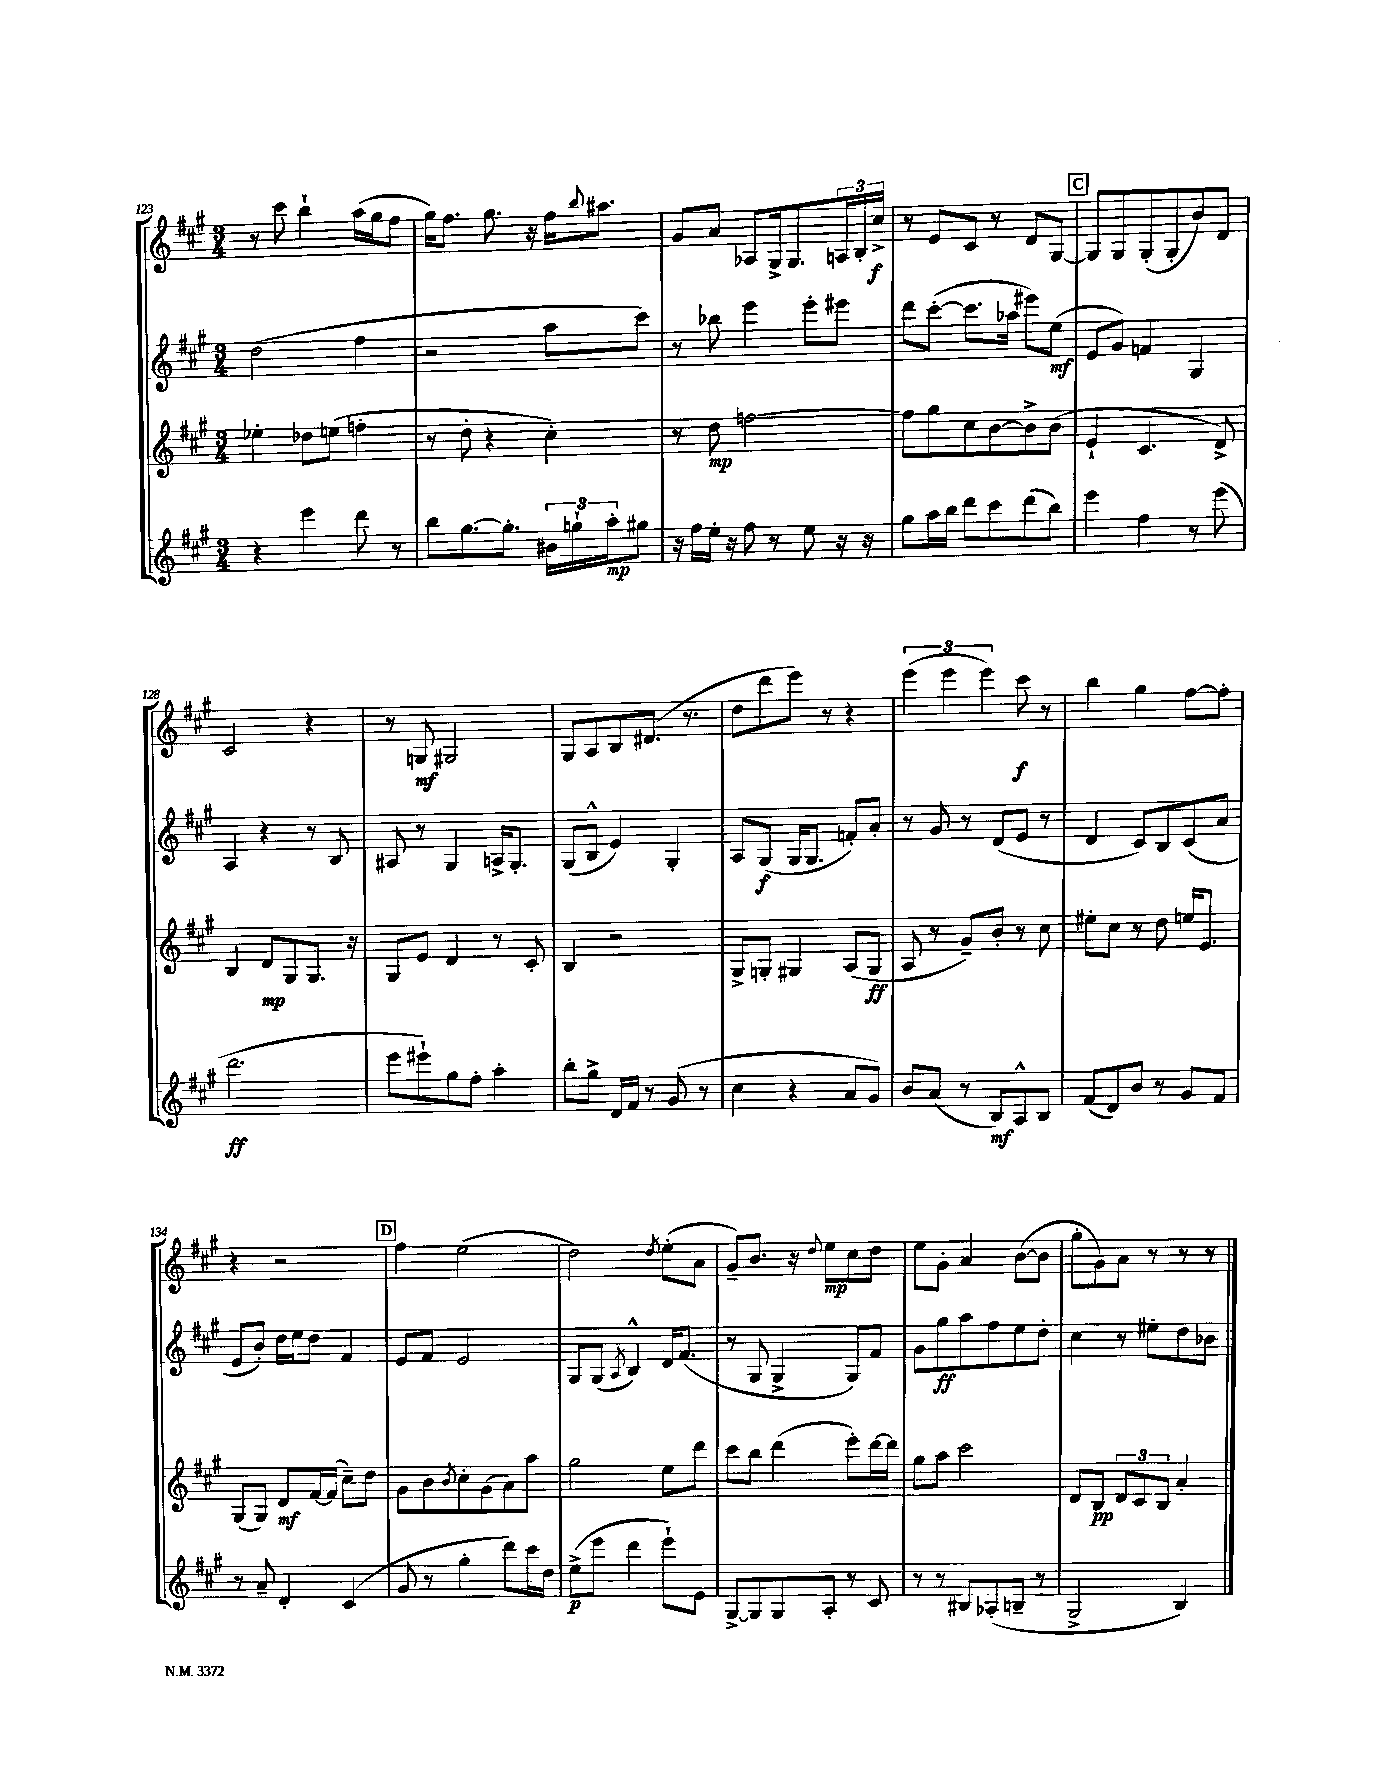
<<
\new StaffGroup <<
\new Staff = "s0" {
    \clef treble \key a \major \numericTimeSignature \time 3/4
    r8 cis'''8 b''4-! a''16( gis''16 fis''8 |
    gis''16) fis''8. gis''8. r16 fis''16 \appoggiatura { b''8 } ais''8. |
    gis'8 a'8 aes8 gis16-> gis8. \tuplet 3/2 { a16 b16-. cis''16->\f } |
    r8 e'8 cis'8 r8 d'8 gis8~ |
    \mark \markup { \box "C" } gis8 gis8 gis8-.( gis8-. b'8) d'8 |
    cis'2 r4 |
    r8 g8\mf gis2 |
    gis8 a8 b8 dis'8.( r8. |
    d''8 d'''8 e'''8) r8 r4 |
    \tuplet 3/2 { e'''4( e'''4 e'''4) } cis'''8\f r8 |
    b''4 gis''4 fis''8~ fis''8-. |
    r4 r2 |
    \mark \markup { \box "D" } fis''4 e''2( |
    d''2) \acciaccatura { d''8 } e''8-.( a'8 |
    gis'8--) b'8. r16 \appoggiatura { d''8 } e''8\mp cis''8 d''8 |
    e''8 gis'8-. a'4 b'8~( b'8 |
    gis''8-. gis'8) a'8 r8 r8 r8 \bar "|." |
}
\new Staff = "s1" {
    \clef treble \key a \major \numericTimeSignature \time 3/4
    d''2( fis''4 |
    r2 a''8 cis'''8) |
    r8 bes''8 e'''4 e'''8-. eis'''8 |
    d'''8 cis'''8~-.( cis'''8. aes''16 eis'''8) e''8\mf( |
    \mark \markup { \box "C" } e'8 gis'8) f'4 gis4 |
    a4 r4 r8 b8 |
    ais8 r8 gis4 a16-> gis8.-. |
    gis8( b8-^ e'4) gis4-. |
    a8 gis8\f( gis16 gis8. f'8-.) a'8-. |
    r8 gis'8 r8 d'8( e'8 r8 |
    d'4 cis'8) b8 cis'8( a'8 |
    e'8 b'8-.) d''16 e''16 d''8 fis'4 |
    \mark \markup { \box "D" } e'8 fis'8 e'2 |
    gis8 gis8( \acciaccatura { a8 } b4-^) d'16 fis'8.( |
    r8 gis8 gis4-> gis8) fis'8 |
    gis'8 gis''8\ff a''8 fis''8 e''8 d''8-. |
    cis''4 r8 eis''8-. d''8 bes'8 \bar "|." |
}
\new Staff = "s2" {
    \clef treble \key a \major \numericTimeSignature \time 3/4
    ees''4-. des''8 e''8( f''4-. |
    r8 d''8-. r4 cis''4-.) |
    r8 d''8\mp f''2~ |
    f''8 gis''8 cis''8 b'8~ b'8-> b'8( |
    \mark \markup { \box "C" } e'4-! cis'4. d'8->) |
    b4 d'8\mp gis8 gis8. r16 |
    gis8 e'8 d'4 r8 cis'8-. |
    b4 r2 |
    gis8-> g8-. gis4 a8( gis8\ff |
    a8 r8 gis'8--) b'8-. r8 cis''8 |
    eis''8-. cis''8 r8 d''8 e''16 e'8. |
    gis8( gis8) d'8\mf fis'16~ fis'16( cis''8--) d''8 |
    \mark \markup { \box "D" } gis'8 b'8 \acciaccatura { b'8 } cis''8-. gis'8( a'8) a''8 |
    gis''2 e''8 d'''8 |
    cis'''8 b''8 d'''4( e'''8-.) d'''16~ d'''16 |
    gis''8 a''8 cis'''2 |
    d'8 b8\pp \tuplet 3/2 { d'8 cis'8 b8 } a'4-. \bar "|." |
}
\new Staff = "s3" {
    \clef treble \key a \major \numericTimeSignature \time 3/4
    r4 e'''4 d'''8 r8 |
    b''8 gis''8.~ gis''8.-. \tuplet 3/2 { bis'16 g''16-! a''16-.\mp } gis''8 |
    r16 fis''16 e''16-. r16 fis''8 r8 e''8 r16 r16 |
    gis''8 a''16 b''16 d'''8 cis'''8 d'''8( b''8) |
    \mark \markup { \box "C" } e'''4 fis''4 r8 e'''8( |
    d'''2.\ff |
    e'''8 eis'''8-!) gis''8 fis''8-. a''4-. |
    b''8-. gis''8-> d'16 fis'16 r8 gis'8( r8 |
    cis''4 r4 a'8 gis'8) |
    b'8 a'8( r8 b8\mf) a8-^ b8 |
    fis'8( d'8) b'8 r8 gis'8 fis'8 |
    r8 a'8-- d'4-. cis'4( |
    \mark \markup { \box "D" } gis'8 r8 gis''4-. d'''8) cis'''16 d''16 |
    e''8->\p( e'''8 d'''4 e'''8-!) e'8 |
    gis8~-> gis8 gis8 a8-. r8 cis'8 |
    r8 r8 bis8 aes8-.( b8-- r8 |
    gis2-> b4) \bar "|." |
}
>>
>>
\layout { \context { \Score currentBarNumber = #123 } }
